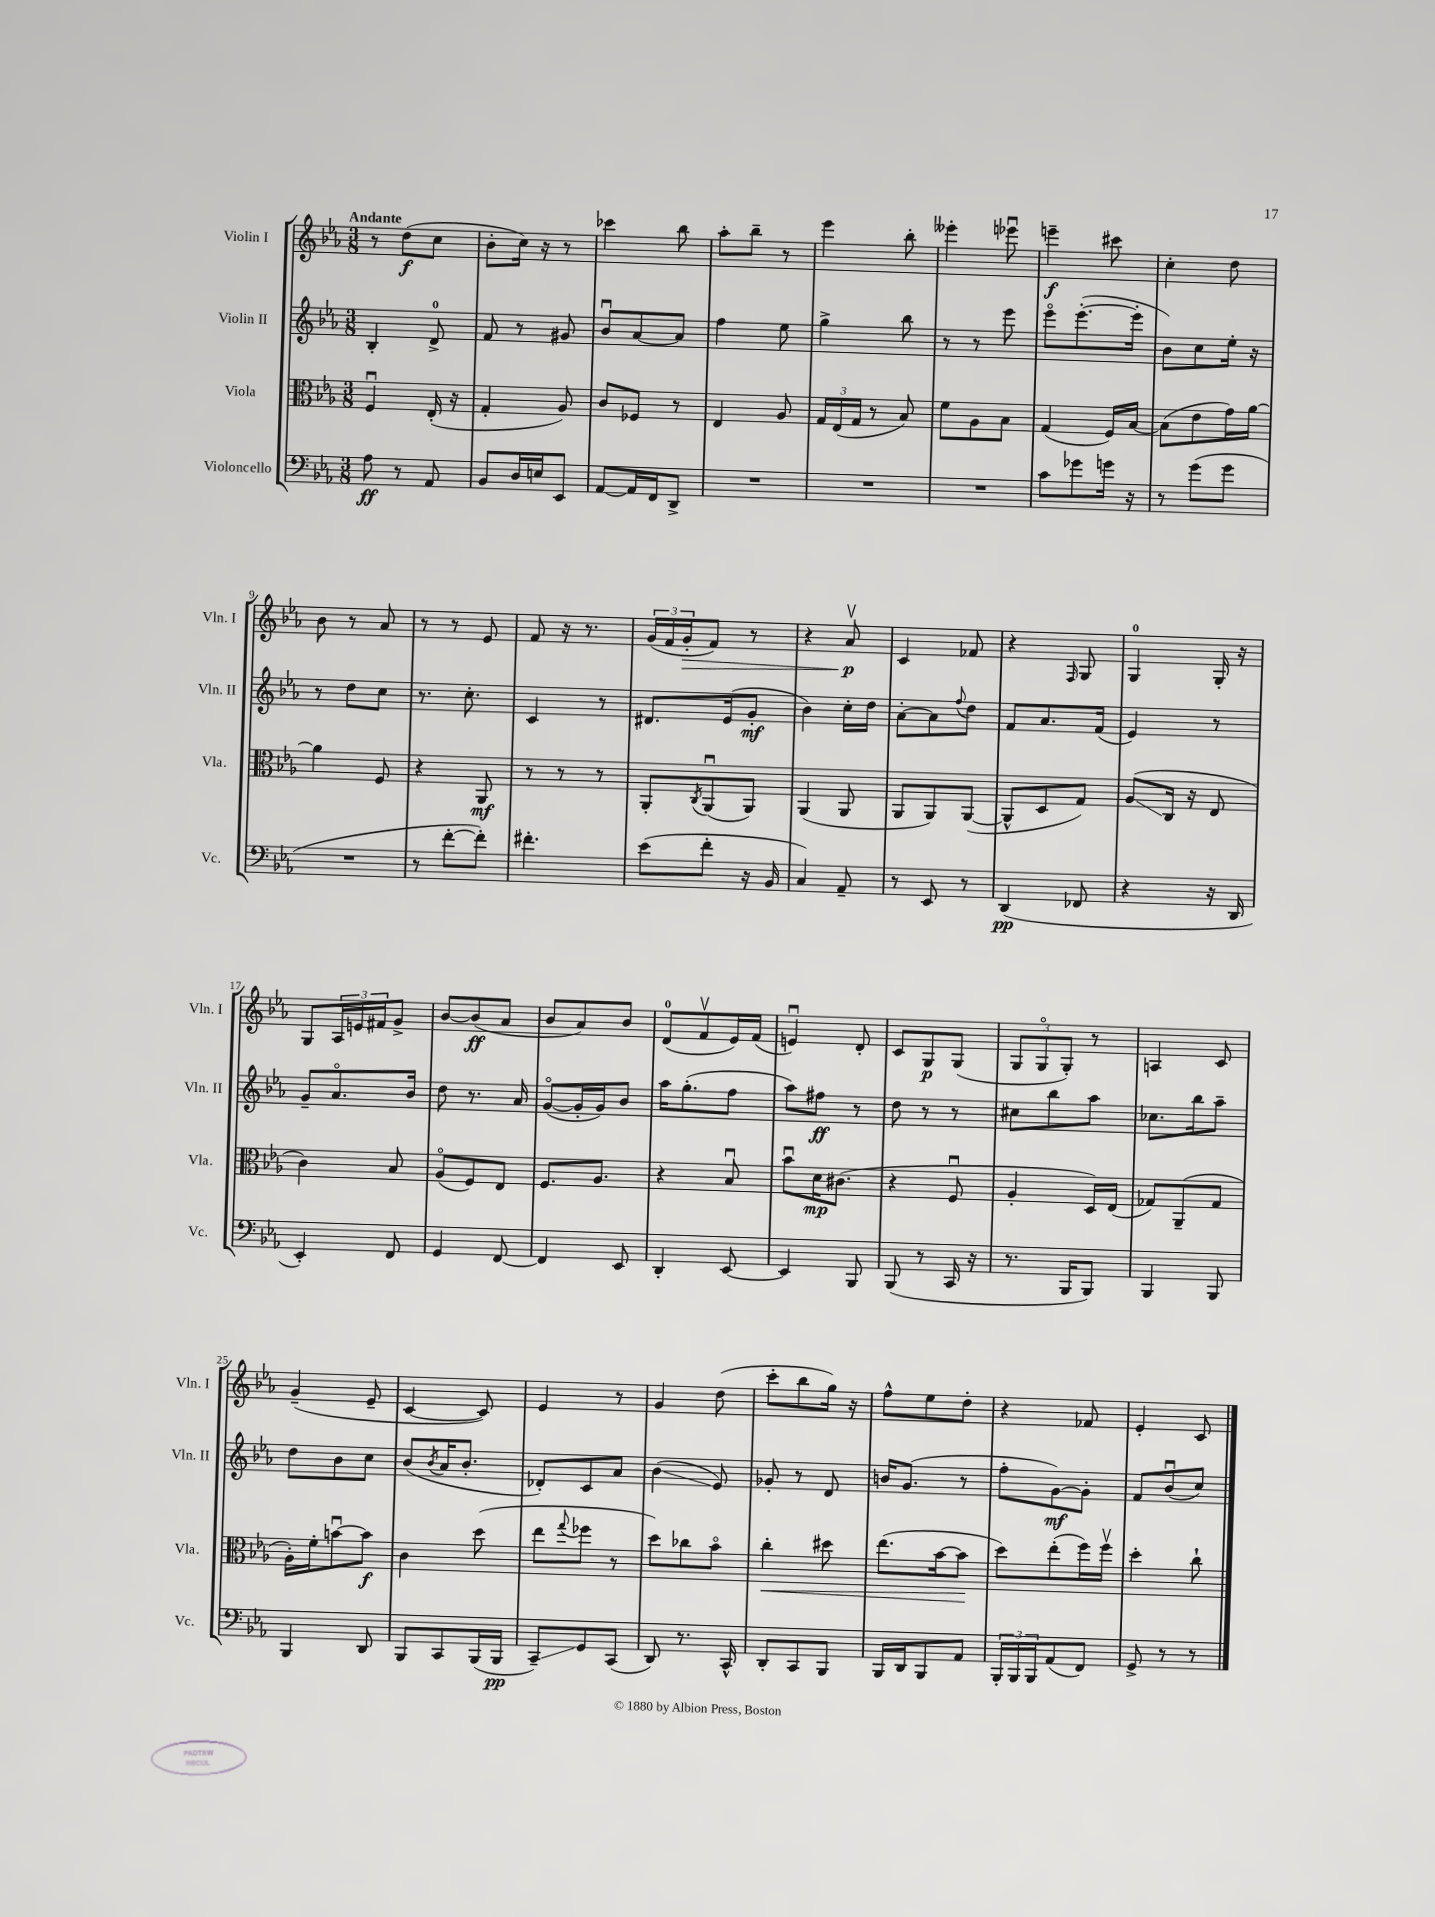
<<
\new StaffGroup <<
\new Staff = "s0" \with { instrumentName = "Violin I" shortInstrumentName = "Vln. I" } {
    \clef treble \key ees \major \numericTimeSignature \time 3/8 \tempo "Andante"
    r8 d''8\f( c''8 |
    bes'8-. c''16) r16 r8 |
    ces'''4 bes''8 |
    aes''8-. bes''8-- r8 |
    ees'''4 bes''8-. |
    eeses'''4-. ees'''8\downbow |
    e'''4--\f cis'''8 |
    c''4-. d''8 |
    bes'8 r8 aes'8 |
    r8 r8 ees'8 |
    f'8 r16 r8. |
    \tuplet 3/2 { g'16( f'16 g'16-.\> } f'8) r8 |
    r4 aes'8\upbow\p\! |
    c'4 fes'8 |
    r4 \grace { f16 } g8 |
    g4-0 g16-. r16 |
    g8 \tuplet 3/2 { aes16 e'16 fis'16 } g'8-> |
    bes'8~ bes'8\ff( aes'8 |
    bes'8 aes'8) bes'8 |
    d'8-0( f'8\upbow ees'16) f'16( |
    e'4\downbow) d'8-. |
    c'8 g8\p g8( |
    \tuplet 3/2 { g8 g8\flageolet g8-.) } r8 |
    a4 c'8 |
    g'4--( ees'8-- |
    c'4~ c'8) |
    ees'4 r8 |
    g'4 d''8( |
    c'''8-. bes''8 g''16) r16 |
    f''8-^ ees''8 d''8-. |
    r4 fes'8 |
    ees'4-. c'8 \bar "|." |
}
\new Staff = "s1" \with { instrumentName = "Violin II" shortInstrumentName = "Vln. II" } {
    \clef treble \key ees \major \numericTimeSignature \time 3/8
    bes4-. d'8-0-> |
    f'8 r8 gis'8 |
    bes'8\downbow aes'8~ aes'8 |
    f''4 ees''8 |
    g''4-> bes''8 |
    r8 r8 ees'''8 |
    ees'''8\flageolet ees'''8.~-.( ees'''16-. |
    bes'8) c''8 ees''16-. r16 |
    r8 d''8 c''8 |
    r8. c''8.-. |
    c'4 r8 |
    dis'8. ees'16( g'8-.\mf |
    bes'4) c''16-. d''16 |
    aes'8~-. aes'8 \appoggiatura { f''8 } d''8 |
    f'8 aes'8. f'16( |
    ees'4) r8 |
    g'8-- aes'8.\flageolet bes'16 |
    d''8 r8. aes'16 |
    g'8~\flageolet( g'16-. g'16) bes'8 |
    aes''16 g''8.-.( f''8 |
    aes''8) fis''8\ff r8 |
    d''8 r8 r8 |
    cis''8 bes''8 aes''8 |
    ces''8. bes''16 aes''8-- |
    d''8 bes'8 c''8 |
    bes'8( \acciaccatura { bes'8 } aes'16 bes'8.-. |
    des'8-.) c'8 aes'8 |
    bes'4\glissando( ees'8) |
    ges'8-. r8 d'8 |
    b'16 g'8.( r8 |
    f''8-. g'8~\mf) g'8-. |
    f'8 bes'8\downbow( c''8) \bar "|." |
}
\new Staff = "s2" \with { instrumentName = "Viola" shortInstrumentName = "Vla." } {
    \clef alto \key ees \major \numericTimeSignature \time 3/8
    f4\downbow ees16-.( r16 |
    g4-. aes8) |
    c'8 fes8 r8 |
    ees4 aes8 |
    \tuplet 3/2 { g16 ees16( g16 } r8 bes8) |
    f'8 aes8 bes8 |
    g4( f16) bes16~ |
    bes8( ees'8 g'16) aes'16~ |
    aes'4 f8 |
    r4 aes,8\mf |
    r8 r8 r8 |
    aes,8-. \acciaccatura { c8 } aes,8\downbow( aes,8) |
    aes,4( aes,8 |
    aes,8 aes,8) aes,8~( |
    aes,8-^ d8 g8) |
    aes8\glissando( c16 r16 ees8 |
    c'4) bes8 |
    aes8\flageolet( f8) ees8 |
    f8. aes8. |
    r4 bes8\downbow |
    bes'8\downbow d'16\mp cis'8.( |
    r4 f8\downbow |
    aes4-. d16) ees16( |
    ges8) aes,8--( ges8 |
    aes16-.) f'16-. b'8~\downbow b'8\f |
    c'4 d''8( |
    ees''8 \appoggiatura { g''8 } fes''8 r8 |
    d''8) ces''8 bes'8\flageolet |
    c''4-.\< dis''8 |
    ees''8.( bes'16~ bes'8\! |
    d''8) ees''8-.( f''16) f''16\upbow |
    d''4-. c''8-! \bar "|." |
}
\new Staff = "s3" \with { instrumentName = "Violoncello" shortInstrumentName = "Vc." } {
    \clef bass \key ees \major \numericTimeSignature \time 3/8
    aes8\ff r8 aes,8 |
    bes,8 d16 e16 ees,8 |
    aes,8~ aes,16 f,16 d,8-> |
    R4. |
    R4. |
    R4. |
    c'8 ges'8 g'16 r16 |
    r8 g'8( g'8 |
    R4. |
    r8 f'8~-. f'8-.) |
    fis'4.-. |
    ees'8( f'8-. r16 bes,16 |
    c4) aes,8-- |
    r8 ees,8 r8 |
    d,4\pp( fes,8 |
    r4 r16 d,16 |
    ees,4-.) f,8 |
    g,4 f,8~ |
    f,4 ees,8 |
    d,4-. ees,8~ |
    ees,4 bes,,8 |
    bes,,8( r8 c,16 r16 |
    r8. bes,,16 bes,,8) |
    bes,,4 bes,,8 |
    bes,,4 d,8 |
    bes,,8 c,8 bes,,16( bes,,16\pp |
    c,8--\glissando) g,8 c,8( |
    d,8) r8. c,16-^ |
    d,8-. c,8 bes,,8 |
    bes,,16 d,16 bes,,8 aes,8 |
    \tuplet 3/2 { bes,,16-. bes,,16 bes,,16 } aes,8( f,8) |
    g,8-> r8 r8 \bar "|." |
}
>>
>>
